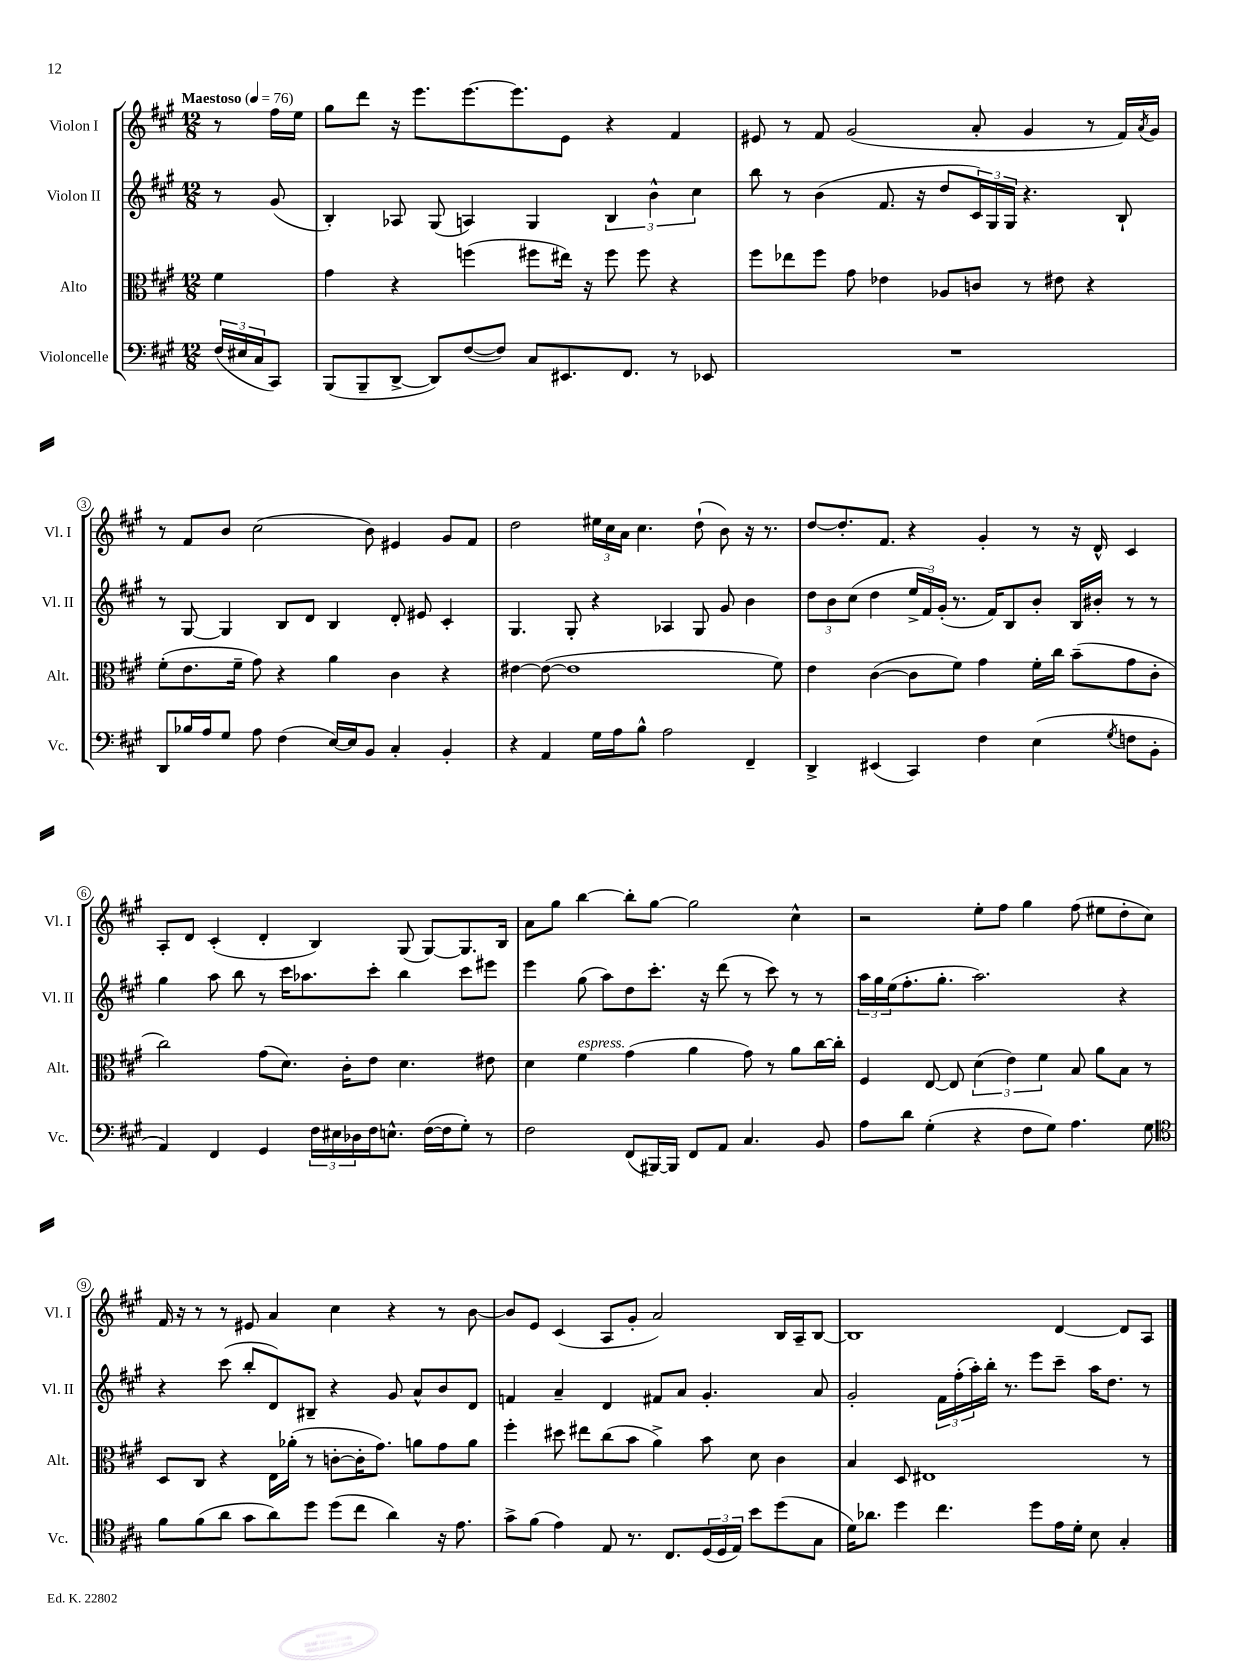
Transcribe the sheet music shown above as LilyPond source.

<<
\new StaffGroup <<
\new Staff = "s0" \with { instrumentName = "Violon I" shortInstrumentName = "Vl. I" } {
    \clef treble \key a \major \numericTimeSignature \time 12/8 \partial 4 \tempo "Maestoso" 4 = 76
    r8 fis''16 e''16 |
    gis''8 d'''8 r16 e'''8. e'''8.~ e'''8. e'8 r4 fis'4 |
    eis'8 r8 fis'8 gis'2( a'8-. gis'4 r8 fis'16) \acciaccatura { a'8 } gis'16 |
    r8 fis'8 b'8 cis''2( b'8) eis'4 gis'8 fis'8 |
    d''2 \tuplet 3/2 { eis''16 cis''16 a'16 } cis''4. d''8-!( b'8) r16 r8. |
    d''8~ d''8.-. fis'8. r4 gis'4-. r8 r16 d'16-^ cis'4 |
    a8-. d'8 cis'4-.( d'4-. b4) gis8( gis8~) gis8. b16 |
    a'8 gis''8 b''4~ b''8-. gis''8~ gis''2 cis''4-^ |
    r2 e''8-. fis''8 gis''4 fis''8( eis''8 d''8-. cis''8) |
    fis'16 r16 r8 r8 eis'8 a'4 cis''4 r4 r8 b'8~ |
    b'8 e'8 cis'4( a8 gis'8-. a'2) b16 a16-- b8~ |
    b1 d'4~ d'8 a8 \bar "|." |
}
\new Staff = "s1" \with { instrumentName = "Violon II" shortInstrumentName = "Vl. II" } {
    \clef treble \key a \major \numericTimeSignature \time 12/8 \partial 4
    r8 gis'8( |
    b4-.) aes8 gis8( a4) gis4 \tuplet 3/2 { b4 b'4-^ cis''4 } |
    b''8 r8 b'4( fis'8. r16 d''8 \tuplet 3/2 { cis'16) gis16 gis16 } r4. b8-! |
    r8 gis8~ gis4 b8 d'8 b4 d'8-. eis'8 cis'4-. |
    gis4. gis8-. r4 aes4 gis8 gis'8 b'4 |
    \tuplet 3/2 { d''8 b'8 cis''8( } d''4 \tuplet 3/2 { e''16-> fis'16) gis'16-.( } r8. fis'16) b8 b'8-. b16 bis'16-. r8 r8 |
    gis''4 a''8 b''8 r8 cis'''16 aes''8. cis'''8-. b''4 cis'''8 eis'''8 |
    e'''4 gis''8( a''8) d''8 cis'''8.-. r16 d'''8( r8 cis'''8) r8 r8 |
    \tuplet 3/2 { a''16 gis''16 e''16( } fis''8.-. gis''8.-. a''2.) r4 |
    r4 cis'''8( b''8-. d'8) bis8-- r4 gis'8 a'8-^ b'8 d'8 |
    f'4 a'4-- d'4 fis'8 a'8 gis'4.-. a'8 |
    gis'2-. \tuplet 3/2 { fis'16 fis''16-.( a''16-.) } b''16-. r8. e'''8 cis'''8-- a''16 d''8. r8 \bar "|." |
}
\new Staff = "s2" \with { instrumentName = "Alto" shortInstrumentName = "Alt." } {
    \clef alto \key a \major \numericTimeSignature \time 12/8 \partial 4
    fis'4 |
    gis'4 r4 f''4( fis''8 eis''16) r16 fis''8 fis''8 r4 |
    fis''8 ees''8 fis''8 gis'8 ees'4 aes8 c'8 r8 eis'8 r4 |
    fis'8-.( e'8. fis'16-- gis'8) r4 a'4 cis'4 r4 |
    eis'4~ eis'8~( eis'1 fis'8) |
    e'4 cis'4~( cis'8 fis'8) gis'4 fis'16-. cis''16 b'8--( gis'8 cis'8-. |
    cis''2) gis'8( d'8.) cis'16-. e'8 d'4. eis'8 |
    d'4 fis'4^\markup { \italic "espress." } gis'4( a'4 gis'8) r8 a'8 cis''16~ cis''16-. |
    fis4 e8~ e8 \tuplet 3/2 { d'4( e'4) fis'4 } b8 a'8 b8 r8 |
    d8 cis8 r4 e16 aes'16-.( r8 c'8~-. c'16-. gis'8.) a'8 gis'8 a'8 |
    fis''4-. dis''8 eis''8 cis''8( b'8 a'4->) b'8 d'8 cis'4 |
    b4 d8 eis1 r8 \bar "|." |
}
\new Staff = "s3" \with { instrumentName = "Violoncelle" shortInstrumentName = "Vc." } {
    \clef bass \key a \major \numericTimeSignature \time 12/8 \partial 4
    \tuplet 3/2 { fis16( eis16 cis16 } cis,8) |
    b,,8( b,,8-- d,8~-> d,8) fis8~( fis8) cis8 eis,8. fis,8. r8 ees,8 |
    R1. |
    d,8 bes16 a16 gis8 a8 fis4( e16~) e16 b,8 cis4-. b,4-. |
    r4 a,4 gis16 a16 b8-^ a2 fis,4-- |
    d,4-> eis,4( cis,4) fis4 e4( \acciaccatura { gis8 } f8 b,8-. |
    a,4) fis,4 gis,4 \tuplet 3/2 { fis16 eis16 des16 } fis16 e8.-^ fis16~( fis16 gis8-.) r8 |
    fis2 fis,8( bis,,16~) bis,,16 fis,8 a,8 cis4. b,8 |
    a8 d'8 gis4-.( r4 fis8 gis8) a4. gis8 |
    \clef tenor fis'8 fis'8( a'8 gis'8 a'8) d''8 d''8( cis''8 a'4) r16 e'8. |
    gis'8-> fis'8( e'4) e8 r8. cis8. \tuplet 3/2 { d16( d16 e16) } b'8 d''8( gis8 |
    d'16) aes'8. d''4 cis''4. d''8 e'16 d'16-. b8 gis4-. \bar "|." |
}
>>
>>
\layout { \context { \Score \override BarNumber.stencil = #(make-stencil-circler 0.1 0.3 ly:text-interface::print) } }
